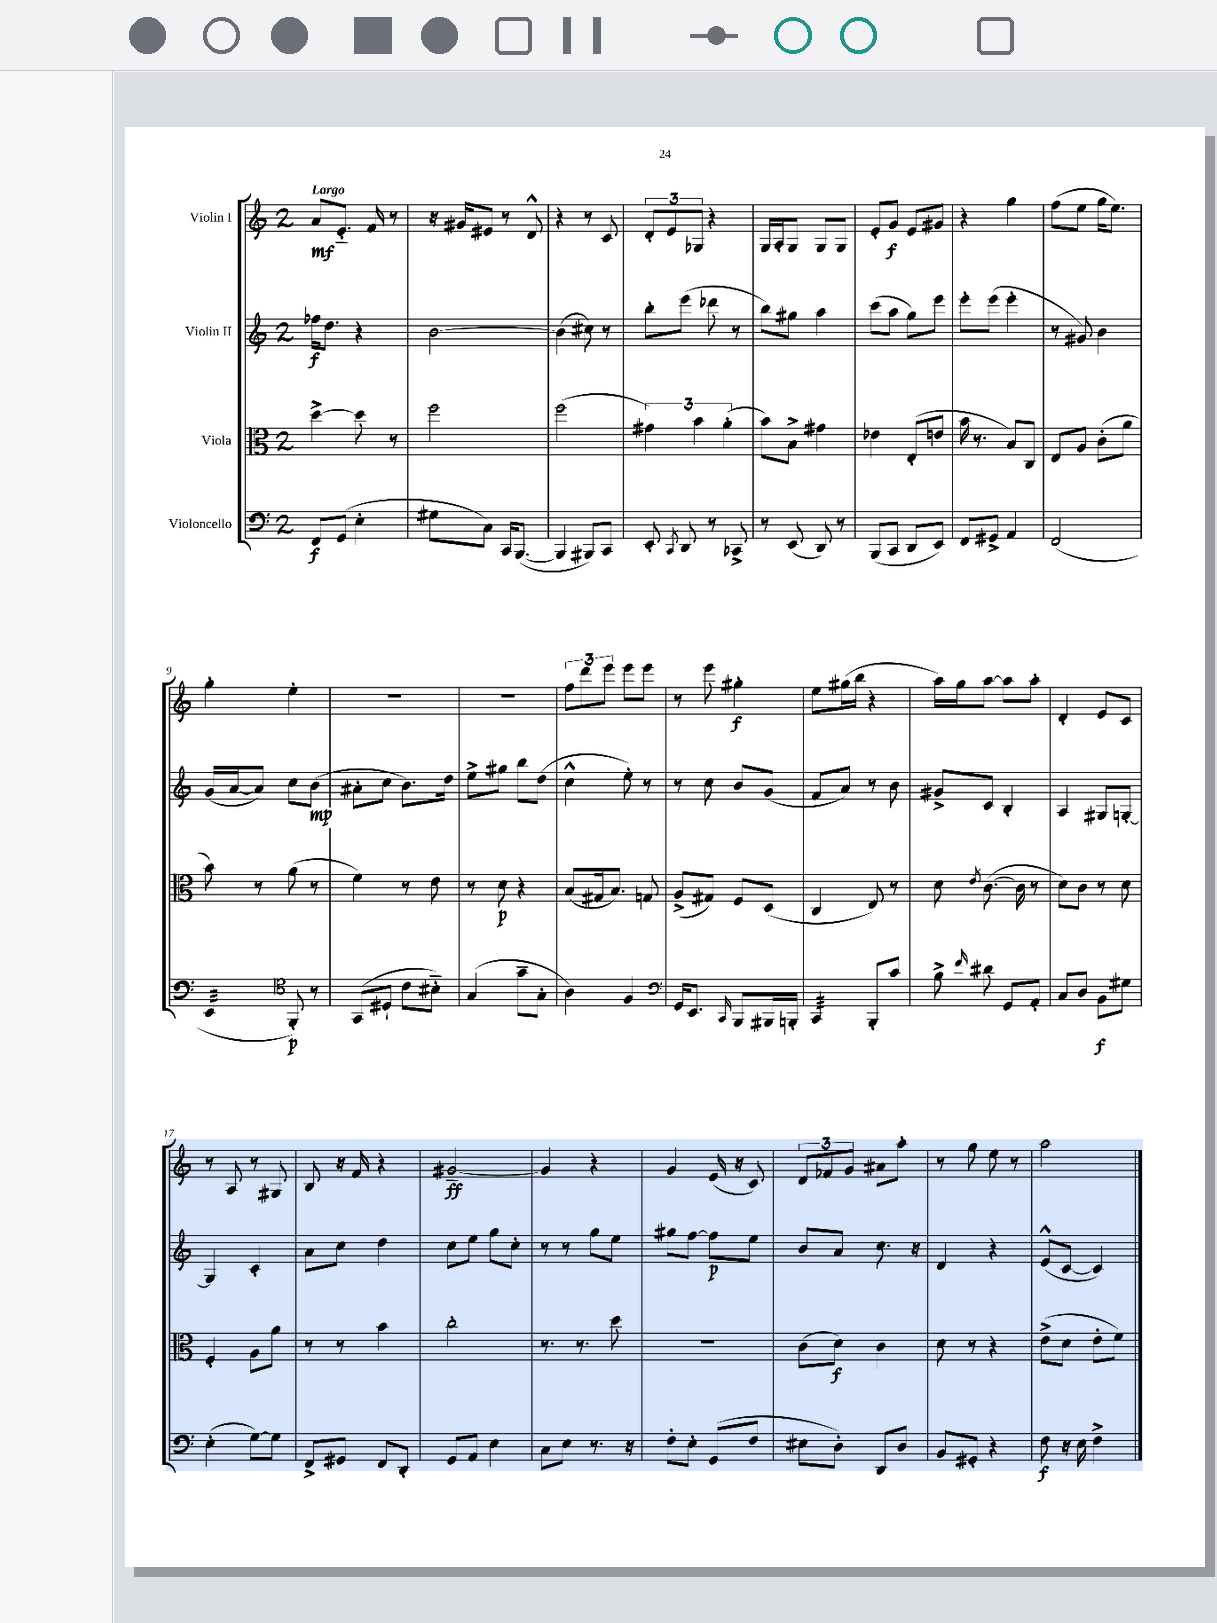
<<
\new StaffGroup <<
\new Staff = "s0" \with { instrumentName = "Violin I" } {
    \clef treble \key c \major \once \override Staff.TimeSignature.style = #'single-digit \time 2/4 \tempo "Largo"
    \autoBeamOff a'8[\mf e'8.]-_ f'16 r8 |
    r16 gis'16[ eis'8] r8 d'8-^ |
    r4 r8 c'8 |
    \tuplet 3/2 { d'8[-. e'8 ges8] } r4 |
    g16[ a16-. g8] g8[ g8] |
    e'8[-. g'8]\f e'8[ gis'8] |
    r4 g''4 |
    f''8[( e''8] g''16[ e''8.]) |
    g''4-. e''4-. |
    r2 |
    r2 |
    \tuplet 3/2 { f''8[ d'''8 e'''8] } e'''8[ e'''8] |
    r8 e'''8 gis''4-.\f |
    e''8[ gis''16( b''16] r4 |
    a''16[) g''16 a''8]~ a''8[ a''8]-. |
    d'4-. e'8[ c'8] |
    r8 a8 r8 gis8 |
    b8 r16 f'16 r4 |
    gis'2~--\ff |
    gis'4 r4 |
    g'4 e'16( r16 c'8) |
    \tuplet 3/2 { d'8[ fes'8 g'8] } ais'8[ a''8]-. |
    r8 g''8 e''8 r8 |
    a''2 \bar "|." |
}
\new Staff = "s1" \with { instrumentName = "Violin II" } {
    \clef treble \key c \major \once \override Staff.TimeSignature.style = #'single-digit \time 2/4
    \autoBeamOff fes''16[\f d''8.] r4 |
    b'2~ |
    b'4( cis''8) r8 |
    b''8[-. e'''8]( des'''8 r8 |
    b''8[) gis''8] a''4 |
    c'''8[( a''8] g''8[) e'''8] |
    e'''8[-. e'''8]( e'''4-. |
    r8 gis'8) b'4 |
    g'16[( a'16~ a'8]) c''8[ b'8]\mp( |
    ais'8[-. c''8] b'8.[) d''16] |
    e''8[-> gis''8] b''8[ d''8]( |
    c''4-^ e''8-.) r8 |
    r8 c''8 b'8[ g'8]( |
    f'8[ a'8]) r8 b'8 |
    gis'8[-> c'8] b4-. |
    a4 gis8[ g8]~-. |
    g4 c'4-. |
    a'8[ c''8] d''4 |
    c''8[ e''8] g''8[ c''8]-. |
    r8 r8 g''8[ e''8] |
    gis''8[ f''8]~ f''8[\p e''8] |
    b'8[ a'8] c''8. r16 |
    d'4 r4 |
    e'8[-^( c'8]~ c'4) \bar "|." |
}
\new Staff = "s2" \with { instrumentName = "Viola" } {
    \clef alto \key c \major \once \override Staff.TimeSignature.style = #'single-digit \time 2/4
    \autoBeamOff d''4~-> d''8 r8 |
    f''2 |
    f''2( |
    \tuplet 3/2 { gis'4) b'4 a'4-.( } |
    b'8[) b8]-> gis'4 |
    ees'4 e8[-.( e'8] |
    b'16 r8. b8[) c8] |
    e8[ a8] c'8[-.( a'8] |
    b'8) r8 a'8( r8 |
    f'4) r8 e'8 |
    r8 d'8\p r4 |
    b8[( gis16 b8.]) g8 |
    a8[->( gis8]) f8[ d8]( |
    c4 e8) r8 |
    d'8 \acciaccatura { e'8 } c'8.~( c'16 r8 |
    d'8[) c'8] r8 d'8 |
    f4-. a8[ a'8] |
    r8 r8 b'4 |
    c''2-. |
    r8. r8. d''8 |
    R2 |
    c'8[( d'8]\f) c'4 |
    d'8 r8 r4 |
    e'8[->( d'8] e'8[-. f'8]) \bar "|." |
}
\new Staff = "s3" \with { instrumentName = "Violoncello" } {
    \clef bass \key c \major \once \override Staff.TimeSignature.style = #'single-digit \time 2/4
    \autoBeamOff f,8[\f g,8]( e4-. |
    gis8[ c8]) c,16[ b,,8.]~( |
    b,,4 bis,,8[) c,8] |
    e,8-. \acciaccatura { c,8 } d,8 r8 ces,8-> |
    r8 e,8( d,8) r8 |
    b,,8[( c,8] d,8[ e,8]) |
    f,8[ gis,8]-> a,4 |
    f,2( |
    e,4:32 \clef tenor f,8-.\p) r8 |
    g,8[( dis8]-! c'8[ bis8]-_) |
    g4( g'8[-- g8]-. |
    a4) f4 |
    \clef bass g,16[ e,8.] \grace { c,16 } b,,8[ bis,,16 b,,16]-. |
    c,4:32 b,,8[-. c'8] |
    b8-> \grace { f'16 } dis'8 g,8[ a,8]-. |
    c8[ d8] b,8[\f gis8] |
    e4-.( g8[~) g8] |
    f,8[-> gis,8] f,8[ d,8]-. |
    g,8[ a,8] e4 |
    c8[ e8] r8. r16 |
    f8[-. e8]-. g,8[( f8] |
    eis8[ d8]-.) d,8[ d8] |
    b,8[ gis,8]-. r4 |
    f8\f r16 e16 f4-> \bar "|." |
}
>>
>>
